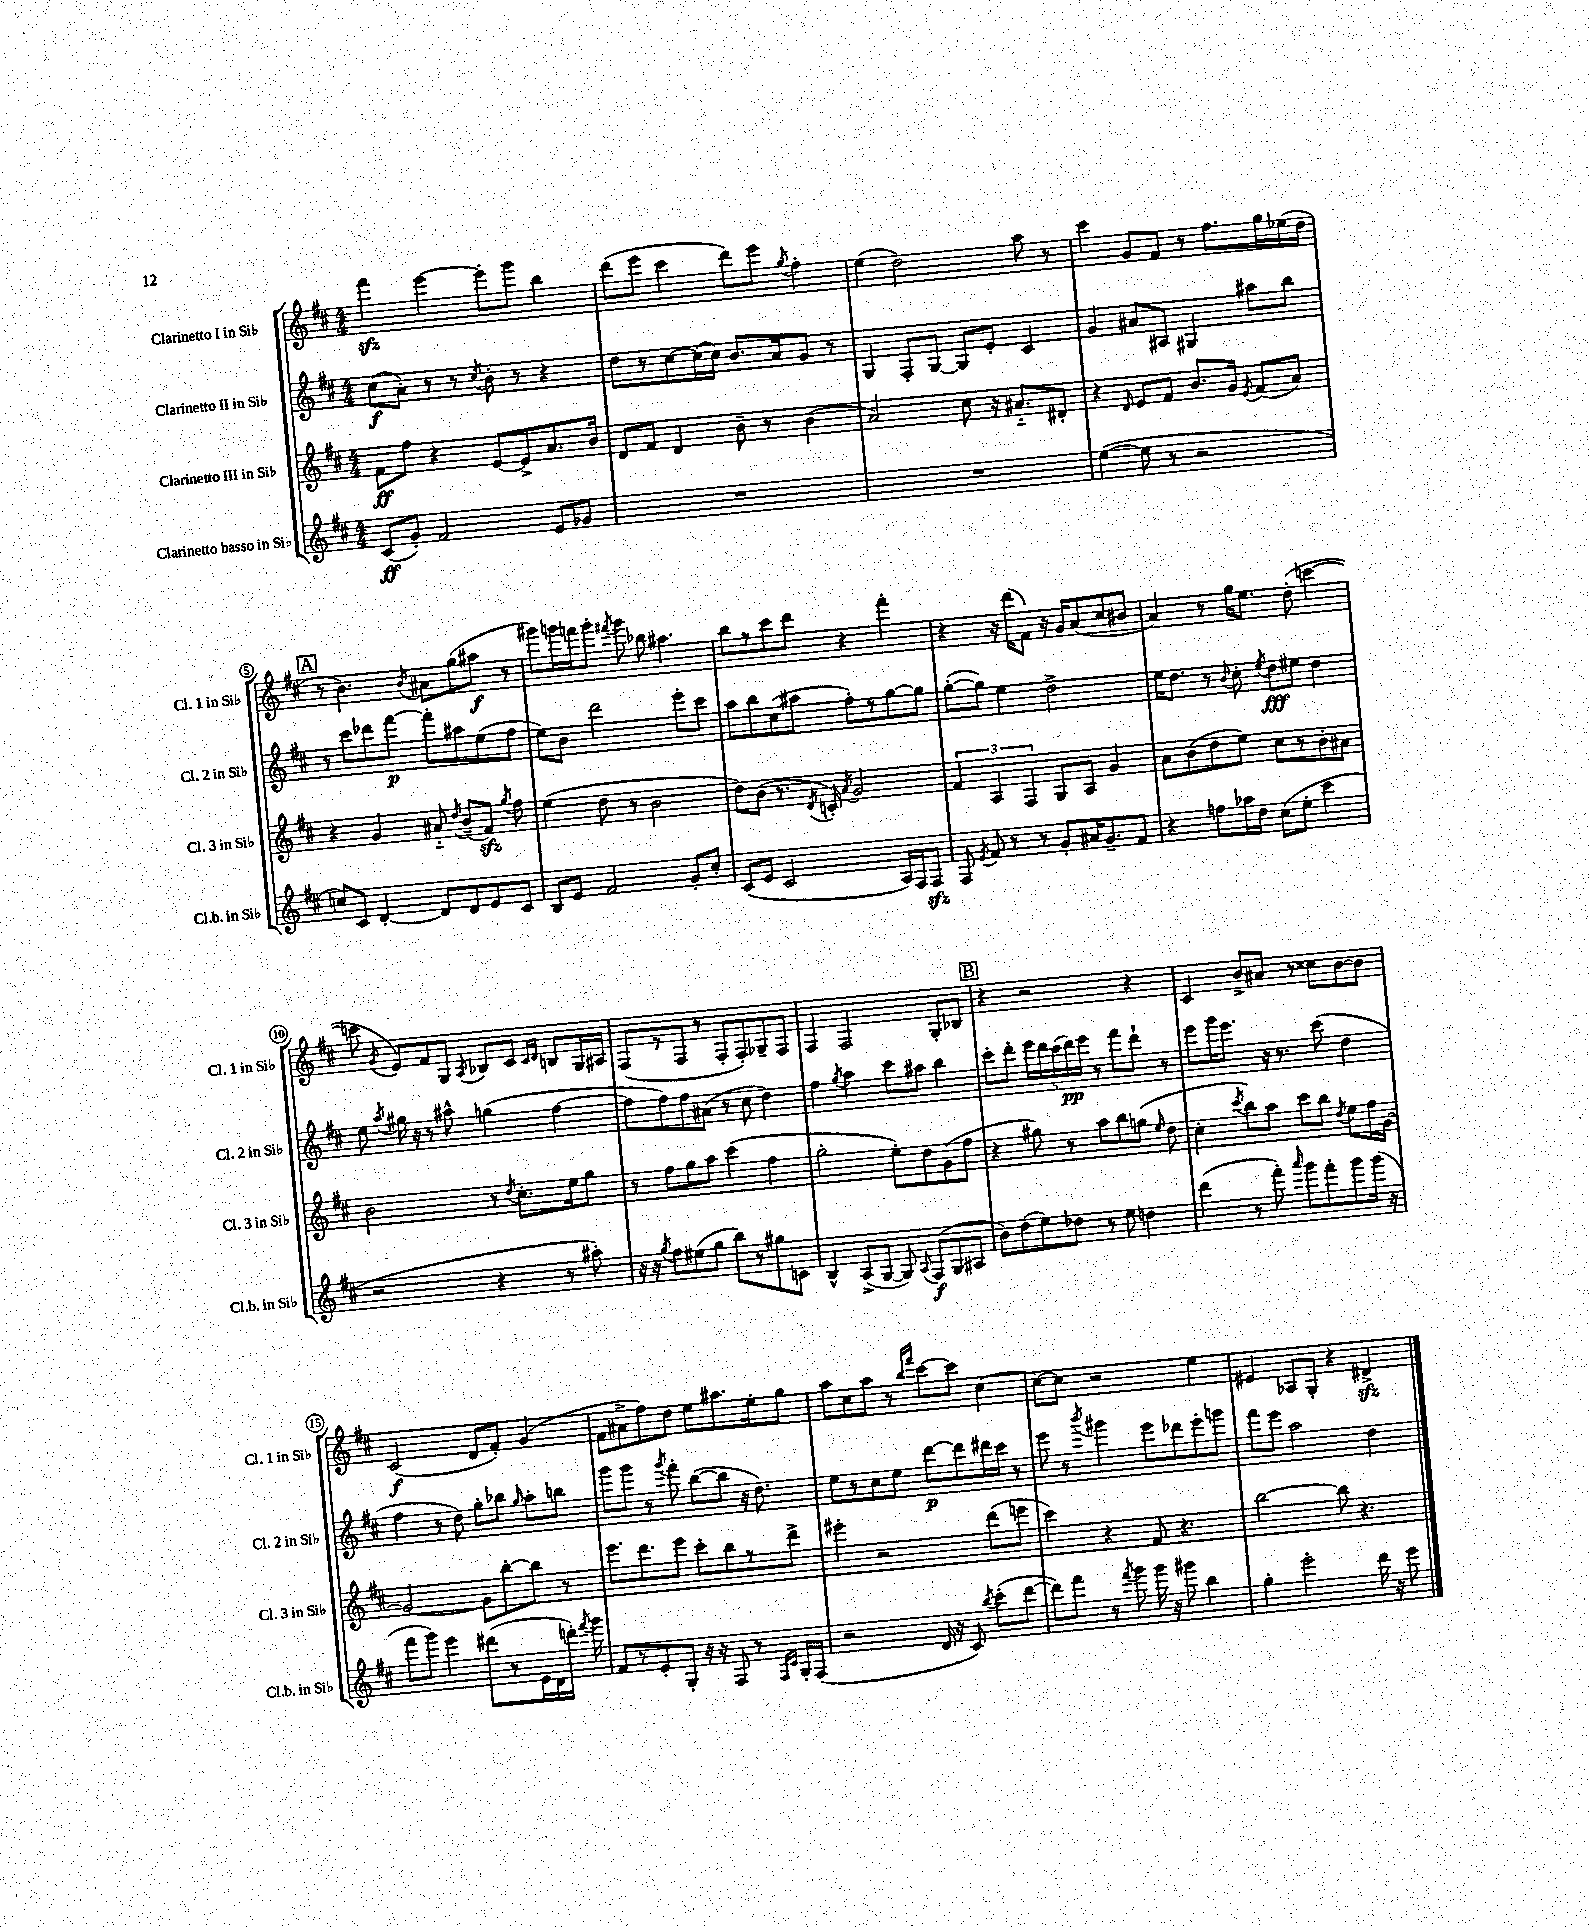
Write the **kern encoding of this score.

**kern	**kern	**kern	**kern
*staff4	*staff3	*staff2	*staff1
*clefG2	*clefG2	*clefG2	*clefG2
*k[f#c#]	*k[f#c#]	*k[f#c#]	*k[f#c#]
*M4/4	*M4/4	*M4/4	*M4/4
(8c#	8f#	(8cc#	4fff#
8g')	8ff#	8a')	.
2f#	4r	8r	[4eee
.	.	8r	.
.	.	8qcc#	.
.	[8e	8b'	8eee']
.	8e^]	8r	8ggg
8e	8.a	4r	4bb
8g-	.	.	.
.	16b	.	.
=	=	=	=
1r	8d	8dd	(8ddd
.	8f#	8r	8eee
.	4d	[8cc#	4ccc#
.	.	(16cc#]	.
.	.	16cc#)	.
.	8b~	8.b	8ddd)
.	8r	.	8eee
.	.	16a	.
.	.	.	8qgg
.	(4b	8g	4ff#'
.	.	8r	.
=	=	=	=
1r	2a)	4G	(4ee
.	.	8F#'	2dd)
.	.	[8G	.
.	8cc#	8G]	.
.	16r	8e'	.
.	8.a#'~	.	.
.	.	4c#	8aa
.	8d#'	.	8r
=	=	=	=
([4ee	4r	4g	4ccc#
.	16qqd	.	.
8ee]	8e	8a#	8g
8r	8f#	8A#	8f#
2r	8.b	4G#	8r
.	.	.	8.ff#
.	16g	.	.
.	8qe	.	.
.	(8f#	8aa#	.
.	.	.	16gg
.	8a)	8bb	(16ee-
.	.	.	16dd
=	=	=	=
8cc)	4r	8r	8r
8c#	.	8ccc#	4.b)
[4d'	4g	8ddd-	.
.	.	[8fff#	.
.	.	.	8qb
8d]	8a#'~	8fff#']	8a#
.	8qdd	.	.
8d	(8b~	8aa#	(8gg
8e	8f#)	(8ee	8aa#
.	8qgg	.	.
8c#	8ff#	8ff#	8r
=	=	=	=
8B	(4ee	8ee)	8ggg#)
8e	.	8b	16ggg
.	.	.	16fff
2f#	8dd	2ddd	8ggg'
.	.	.	8qfff#
.	8r	.	8ggg
.	2b	.	8bb-
.	.	.	4.aa#
8g'	.	8eee'	.
8cc#'	.	8ccc#	.
=	=	=	=
(8c#	8dd)	8aa	8bb
8e	(8b	8bb	8r
2c#	8.r	(8cc#	8ccc#
.	.	8aa#	8ddd
.	8qd	.	.
.	16c')	.	.
.	8qa	.	.
.	2g	8ff#')	4r
.	.	8r	.
16A)	.	[8gg	4fff#'
16F#	.	.	.
8F#	.	8gg]	.
=	=	=	=
8F#	6f#	([8gg'	4r
8qe	.	.	.
8f#	.	8gg])	.
.	6A	.	.
8r	.	4ee	16r
.	.	.	(16ddd
.	6F#	.	.
8r	.	.	8f#)
8g'	8G	2dd^	16r
.	.	.	16g
16a#	8A	.	(8a
8.g~	.	.	.
.	4g	.	8cc#
8f#	.	.	8b#
=	=	=	=
4r	8a	16ee	4a)
.	.	8.dd	.
.	(8b	.	.
8ff	8dd	8r	8r
.	.	8qqb	.
16aa-	8ee)	8cc#'	16gg
16dd	.	.	8.ee
.	.	8qee	.
(8cc#	8cc#	8dd	.
8ee'	8r	8ee#	(8dd'
4ccc#	8b'	4dd	[4ccc
.	8a#	.	.
=	=	=	=
2r	2b	8ee	8ccc]
.	.	8qaa	8qg
.	.	16gg#	8e)
.	.	16r	.
.	.	8r	8f#
.	.	8aa#^^	8G
.	.	.	8qA
4r	8r	(4gg	8B-
.	8qdd	.	.
.	8.cc#'	.	8c#
.	.	.	16qqc#
.	.	.	16qqd
8r	.	[4ff#	8B
.	16ee	.	.
8aa#')	8gg	.	16G
.	.	.	16A#
=	=	=	=
16r	8r	8ff#]	(8F#
16r	.	.	.
8qgg	.	.	.
8ff#	8ff#	8ff#)	8r
(8ee#	8gg	8ff#	8F#
8gg	8aa	(8a#	8r
8bb)	(4ccc#	8r	8F#'
8r	.	8cc#	8F#')
8gg#	4ff#	4dd)	8G-~
8c	.	.	8F#
=	=	=	=
4B^^	2gg'	4ff#	4F#
.	.	8qgg	.
(8A^	.	4aa	2F#
[8G	.	.	.
8G])	8ee')	8ccc#	.
8qqA	.	.	.
(8F#	8dd	8aa#	.
8G	(8g	4bb	8G'
8A#	8ff#	.	8B-
=	=	=	=
8b)	4r	8ccc#'	4r
(8dd	.	8ddd'	.
8ee)	8gg#)	20eee	2r
.	.	20ddd	.
.	.	(20ccc#	.
8dd-	8r	.	.
.	.	20ddd)	.
.	.	20eee	.
8r	8aa	8r	.
8ee	8bb	8fff#	.
4dd	(8gg	8ddd`	4r
.	16qqee	.	.
.	8dd	8r	.
=	=	=	=
(4ddd	4cc#'	8eee	4c#
.	.	16ggg	.
.	.	8.eee	.
.	8qccc#	.	.
8r	8bb)	.	8b^
8fff#')	8aa	16r	8a#
.	.	8.r	.
16qqaaa	.	.	.
8ggg	8ccc#	.	8r
8fff#'	8bb	(8ccc#	8cc##
.	8qdd	.	.
8ggg	8ee	4dd	[8b
(16ggg	16ff#	.	8b]
16r	[16g	.	.
=	=	=	=
8fff#	2g_	4ff#	(2c#
8ggg)	.	.	.
4eee	.	8r	.
.	.	8dd)	.
(8ddd#	8g]	8gg'	8d
8r	[8bb'	8bb-	8f#')
.	.	16qqgg	.
16e	8bb]	8aa'	(4g
16d	.	.	.
16ddd')	8r	8bb	.
8qfff#	.	.	.
16ggg	.	.	.
=	=	=	=
8f#	8.eee	8ggg	8f#
8r	.	8ggg	8a#^
.	8.ddd	.	.
8e'	.	8r	8ff#)
.	.	8qggg	.
8G'	8eee	8fff#'	8dd
16r	8ccc#'	([8bb	8ee
16r	.	.	.
8F#	8bb	8bb]	8.aa#
8r	8r	16r	.
.	.	8.dd)	16ee'
16qqF#	.	.	.
16qqc#	.	.	.
16G'	8ddd^	.	8gg
(16F#	.	.	.
=	=	=	=
2r	4eee#'	8ee	8aa
.	.	8r	8cc#
.	2r	8cc#	8aa
.	.	8ee	8r
.	.	.	16qqbb
.	.	.	16qqfff#
16d	.	[8ddd	[8ccc#
16r	.	.	.
8c#)	.	8ddd]	8ccc#]
8qbb	.	.	.
(8ccc#'	(8ddd	16ddd#	[4cc#
.	.	16ccc#	.
[8ddd	8eee	8r	.
=	=	=	=
8ddd])	4ccc#)	8eee	8cc#_
8fff#	.	8r	8cc#]
.	.	8qbbb	.
8r	4r	4ggg#	2r
8qfff#	.	.	.
8ggg	.	.	.
16ggg	8f#	8eee	.
16r	.	.	.
8ggg#	4.r	8ddd-	.
4bb	.	8eee'	4ee
.	.	8ggg	.
=	=	=	=
4gg'	[2bb	8fff#	4e#
.	.	8eee	.
2eee'	.	2aa	8A-
.	.	.	8G'
.	8bb]	.	4r
.	4.r	.	.
16ddd	.	4dd	4d#^
16r	.	.	.
8eee	.	.	.
==	==	==	==
*-	*-	*-	*-
